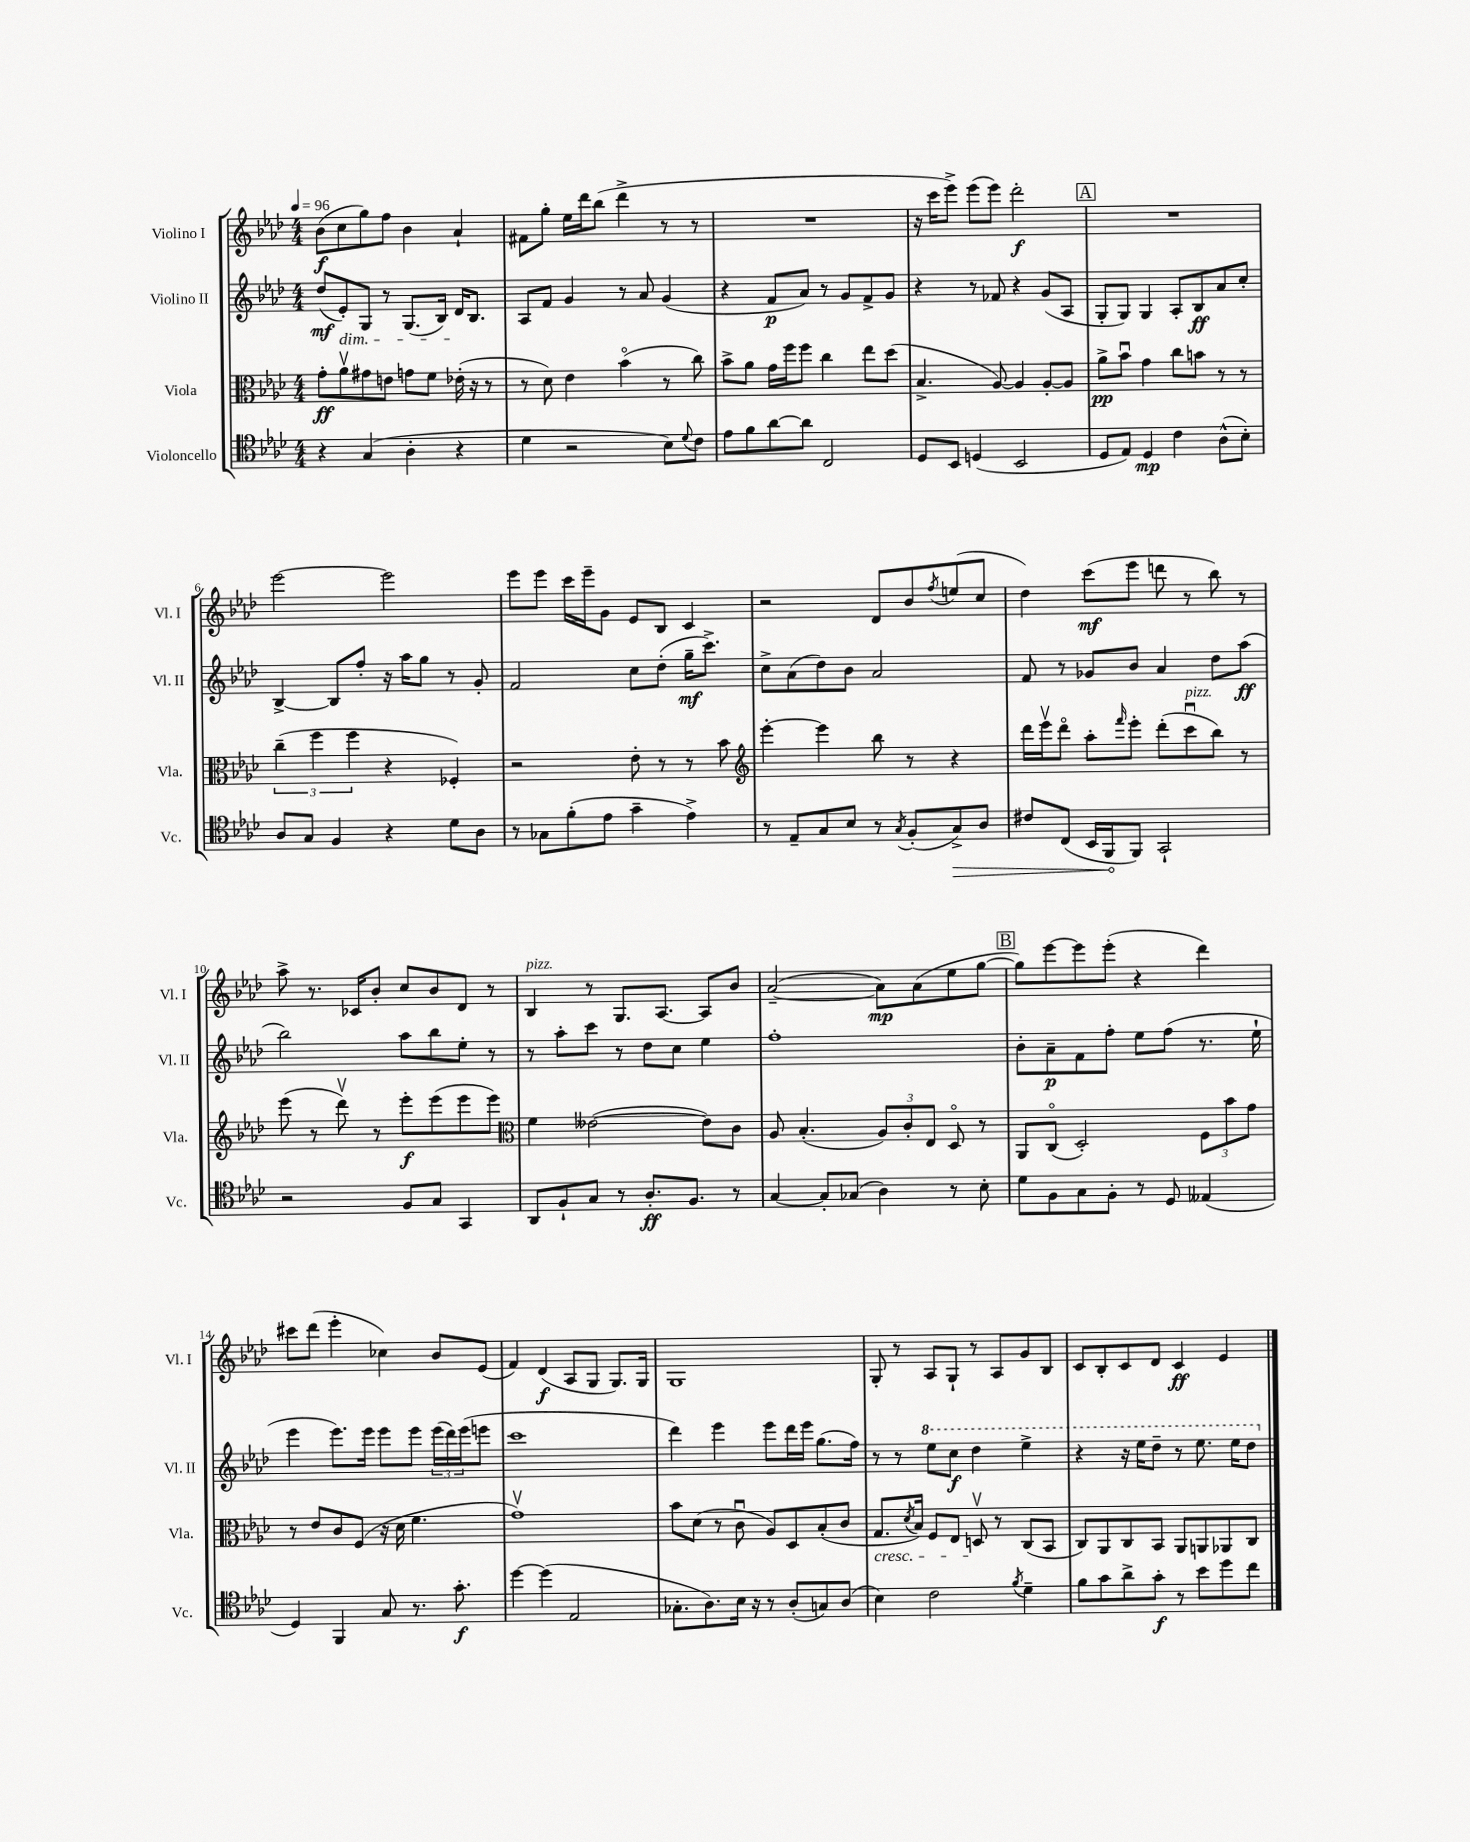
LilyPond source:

<<
\new StaffGroup <<
\new Staff = "s0" \with { instrumentName = "Violino I" shortInstrumentName = "Vl. I" } {
    \clef treble \key aes \major \numericTimeSignature \time 4/4 \tempo 4 = 96
    bes'8\f( c''8 g''8) f''8 bes'4 aes'4-! |
    fis'8 g''8-. ees''16 des'''16 bes''8( des'''4-> r8 r8 |
    R1 |
    r16 c'''16 ees'''8->) ees'''8( ees'''8) des'''2-.\f |
    \mark \markup { \box "A" } R1 |
    ees'''2~ ees'''2 |
    ees'''8 ees'''8 c'''16 ees'''16-- g'8 ees'8 bes8 c'4 |
    r2 des'8 bes'8 \acciaccatura { f''8 } e''8( c''8 |
    des''4) c'''8\mf( ees'''8 d'''8 r8 bes''8) r8 |
    aes''8-> r8. ces'16 bes'8-. c''8 bes'8 des'8 r8 |
    bes4^\markup { \italic "pizz." } r8 g8. aes8.~ aes8 bes'8 |
    aes'2~--( aes'8\mp) aes'8( ees''8 g''8~ |
    \mark \markup { \box "B" } g''8) ees'''8~ ees'''8 ees'''8-.( r4 des'''4) |
    cis'''8 des'''8( ees'''4-. ces''4) bes'8 ees'8( |
    f'4) des'4\f( aes8 g8 g8.) g16 |
    g1 |
    g8-. r8 aes8 g8-! r8 aes8 g'8 bes8 |
    c'8 bes8-. c'8 des'8 c'4\ff ees'4 \bar "|." |
}
\new Staff = "s1" \with { instrumentName = "Violino II" shortInstrumentName = "Vl. II" } {
    \clef treble \key aes \major \numericTimeSignature \time 4/4
    des''8\mf( ees'8-.\dim) g8 r8 g8.( bes16) des'16\! bes8. |
    aes8 f'8 g'4 r8 aes'8 g'4( |
    r4 f'8\p aes'8) r8 g'8 f'8-> g'8 |
    r4 r8 fes'8 r4 g'8( aes8 |
    \mark \markup { \box "A" } g8-. g8) g4 aes8-. bes8\ff aes'8 c''8-. |
    bes4~-> bes8 f''8-. r16 aes''16 g''8 r8 g'8-. |
    f'2 c''8 des''8-.( g''16--\mf c'''8.->) |
    c''8-> aes'8( des''8) bes'8 aes'2 |
    f'8 r8 ges'8 bes'8 aes'4 des''8 aes''8\ff( |
    bes''2) aes''8 bes''8 ees''8-. r8 |
    r8 aes''8-. c'''8 r8 des''8 c''8 ees''4 |
    f''1-. |
    \mark \markup { \box "B" } bes'8-. aes'8--\p f'8 f''8-. ees''8 f''8( r8. ees''16-! |
    ees'''4 ees'''8.) ees'''16 ees'''8 ees'''8 \tuplet 3/2 { ees'''16( des'''16) ees'''16( } e'''8 |
    c'''1 |
    des'''4) ees'''4 ees'''8 des'''16 ees'''16 g''8.( f''16) |
    r8 r8 \ottava #1 ees'''8 c'''8\f des'''4 ees'''4-> |
    r4 r16 ees'''16 des'''8-- r8 ees'''8. ees'''16 des'''8 \ottava #0 \bar "|." |
}
\new Staff = "s2" \with { instrumentName = "Viola" shortInstrumentName = "Vla." } {
    \clef alto \key aes \major \numericTimeSignature \time 4/4
    g'8-.\ff aes'8\upbow gis'8 e'8 g'8 f'8 ees'16-.( r16 r8 |
    r8 des'8) ees'4 bes'4\flageolet( r8 c''8) |
    bes'8-> aes'8 g'16 f''16 f''8 c''4 ees''8 des''8( |
    bes4.-> aes8~) aes4 aes8~-. aes8 |
    \mark \markup { \box "A" } aes'8->\pp bes'8\downbow g'4 c''8 b'8 r8 r8 |
    \tuplet 3/2 { c''4--( f''4 f''4 } r4 fes4-.) |
    r2 ees'8-. r8 r8 bes'8 |
    \clef treble ees'''4~-. ees'''4 bes''8 r8 r4 |
    des'''16 ees'''16\upbow des'''8\flageolet aes''8-. \grace { f'''16 } ees'''8-. des'''8-.( c'''8\downbow^\markup { \italic "pizz." } bes''8) r8 |
    ees'''8( r8 des'''8\upbow) r8 ees'''8-.\f ees'''8( ees'''8 ees'''8) |
    \clef alto f'4 eeses'2~( eeses'8) c'8 |
    aes8 bes4.-.( \tuplet 3/2 { aes8) c'8-. ees8 } des8\flageolet r8 |
    \mark \markup { \box "B" } aes,8 c8\flageolet( des2-.) \tuplet 3/2 { f8 bes'8 g'8 } |
    r8 ees'8 c'8 f8( r16 des'16 f'4. |
    g'1\upbow) |
    bes'8 des'8( r8 c'8\downbow aes8) des8 bes8-.( c'8 |
    g8.\cresc \acciaccatura { des'8 } bes16) f8 ees8 d8\upbow\! r8 c8( bes,8 |
    c8) aes,8 c8 bes,8 aes,8 a,8 aes,8 c8 \bar "|." |
}
\new Staff = "s3" \with { instrumentName = "Violoncello" shortInstrumentName = "Vc." } {
    \clef tenor \key aes \major \numericTimeSignature \time 4/4
    r4 g4( aes4-. r4 |
    des'4 r2 bes8) \appoggiatura { des'8 } c'8 |
    ees'8 f'8 aes'8~ aes'8 c2 |
    des8 bes,8 d4( bes,2 |
    \mark \markup { \box "A" } des8 ees8) des4\mp c'4 aes8-^( bes8-.) |
    aes8 g8 f4 r4 des'8 aes8 |
    r8 ges8 f'8-.( ees'8 g'4-- ees'4->) |
    r8 ees8-- g8 bes8 r8 \acciaccatura { g8 } f8-.( \once \override Hairpin.circled-tip = ##t g8->\>) aes8 |
    cis'8 c8( bes,16 f,16\! f,8) g,2-! |
    r2 f8 g8 g,4 |
    aes,8 f8-! g8 r8 aes8.-.\ff f8. r8 |
    g4~ g8-. ges8( aes4) r8 bes8-. |
    \mark \markup { \box "B" } des'8 f8 g8 f8-. r8 des8 eeses4( |
    des4) f,4 g8 r8. g'8.-.\f |
    des''4~ des''4( ees2 |
    ges8.-. aes8.) bes16 r16 r8 aes8-.( g8) aes8( |
    bes4) c'2 \acciaccatura { f'8 } des'4-- |
    f'8 g'8 aes'8-> g'8-.\f r8 bes'8 des''8 c''8 \bar "|." |
}
>>
>>
